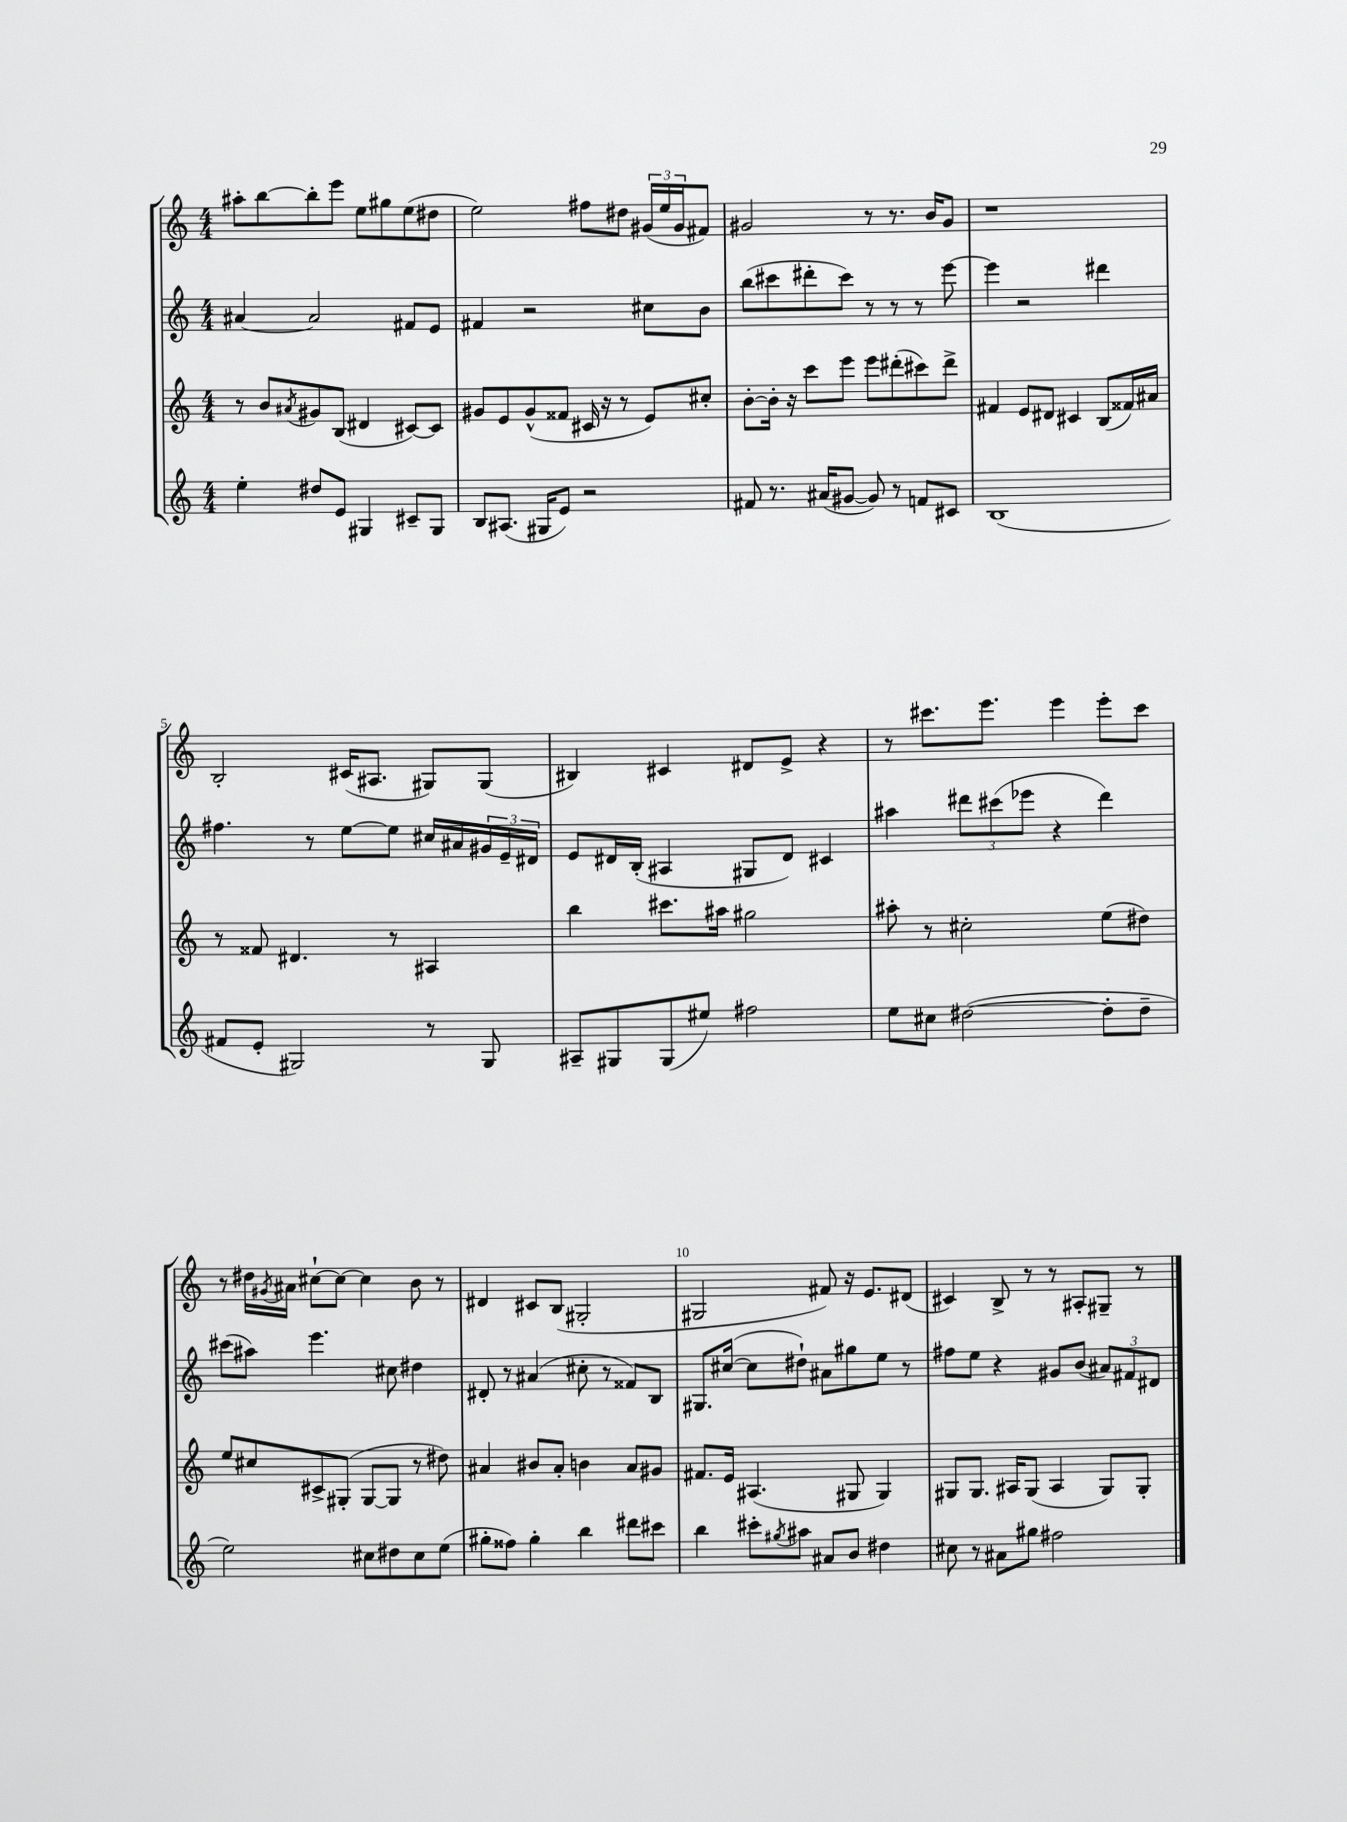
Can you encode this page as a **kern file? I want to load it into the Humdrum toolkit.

**kern	**kern	**kern	**kern
*part4	*part3	*part2	*part1
*staff4	*staff3	*staff2	*staff1
*clefG2	*clefG2	*clefG2	*clefG2
*k[]	*k[]	*k[]	*k[]
*M4/4	*M4/4	*M4/4	*M4/4
=1	=1	=1	=1
4ee'\	8r	[4a#X/	8aa#X'\L
.	8b/L	.	[8bb\
.	8qa#X/	.	.
8dd#X/L	8g#X/	2a#/]	8bb'\]
8e/J	(8B/J	.	8eee\J
4G#X/	4d#X/	.	8ee\L
.	.	.	8gg#X\
8c#X~/L	[8c#X/L)	8f#X/L	(8ee\
8G#/J	8c#/J]	8e/J	8dd#X\J
=2	=2	=2	=2
8B/L	8g#X/L	4f#X/	2ee\)
(8.A#X/J	8e/	.	.
.	(8g#^^/	2r	.
16G#X/KL	.	.	.
8e/J)	8f##X/J	.	.
2r	16c#X/	.	8ff#X\L
.	16r	.	.
.	8r	.	8dd#X\J
.	8e/L)	8cc#X\L	(24g#X/LL
.	.	.	24ee/
.	.	.	24g#/J
.	8cc#X'/J	8b\J	8f#X/J)
=3	=3	=3	=3
8f#X/	[8b'\L	(8bb\L	2g#X/
8.r	16b'\Jk]	8ccc#X\	.
.	16r	.	.
.	8ccc\L	8ddd#X'\	.
(16a#X/KL	.	.	.
[8g#X/J	8eee\J	8ccc#\J)	.
8g#/])	8eee\L	8r	8r
8r	(8ddd#X'\	8r	8.r
8fn/L	8ccc#X\)	8r	.
.	.	.	16b/KL
8c#X/J	8ddd#^\J	[8eee\	8g#/J
=4	=4	=4	=4
(1B	4f#X/	4eee\]	1r
.	8e/L	2r	.
.	8d#X/J	.	.
.	4c#X/	.	.
.	(8B/L	4ddd#X\	.
.	16f##X/L)	.	.
.	16a#X/JJ	.	.
!!LO:LB:g=z
=5	=5	=5	=5
8f#X/L	8r	4.ff#X\	2B'/
8e'/J	8f##X/	.	.
2G#X/)	4.d#X/	.	.
.	.	8r	.
.	.	[8ee\L	(16c#X/KL
.	.	.	8.A#X/J
.	8r	8ee\J]	.
8r	4A#X/	16cc#X/LL	8G#X/L)
.	.	16a#X/	.
8G#/	.	24g#X/	(8G#/J
.	.	24e~/	.
.	.	24d#X/JJ	.
=6	=6	=6	=6
8A#X~/L	4bb\	8e/L	4B#X/)
8G#X/	.	16d#X/L	.
.	.	(16B'/JJ	.
(8G#/	8.ccc#X\L	4A#X/	4c#X/
8ee#X/J)	.	.	.
.	16aa#X\Jk	.	.
2ff#X\	2gg#X\	8G#X/L	8d#X/L
.	.	8d#/J)	8e^/J
.	.	4c#X/	4r
=7	=7	=7	=7
8ee\L	8aa#X'\	4aa#X\	8r
8cc#X\J	8r	.	8.ccc#X\L
([2dd#X\	2cc#X'\	12ddd#X\L	.
.	.	.	8.eee\J
.	.	(12ccc#X\	.
.	.	12eee-X\J	.
.	.	4r	4eee\
8dd#'\L]	(8ee\L	4ddd#\)	8eee'\L
8dd#~\J	8dd#X\J)	.	8ccc#\J
!!LO:LB:g=z
=8	=8	=8	=8
2ee\)	8ee/L	(8ccc#X\L	8r
.	8cc#X/	8aa#X\J)	16dd#X\LL
.	.	.	8qg#X/
.	.	.	16a#X\JJ
.	8c#X^/	4.eee\	[8cc#X`\L
.	(8G#X'/J	.	8cc#\J_
8cc#X\L	[8G#/L	.	4cc#\]
8dd#X\	8G#/J]	8cc#X\	.
8cc#\	8r	4dd#X\	8b\
(8ee\J	8dd#X\)	.	8r
=9	=9	=9	=9
8gg#X'\L	4a#X/	8d#X'/	4d#X/
8ff##X\J)	.	8r	.
4gg#'\	8b#X/L	(4a#X/	8c#X/L
.	8a#'/J	.	(8B/J
4bb\	4bn\	8cc#X'\	2G#X'/
.	.	8r	.
8ddd#X\L	8a#/L	8f##X/L)	.
8ccc#X\J	8g#X/J	8B/J	.
=10	=10	=10	=10
4bb\	8.f#X/L	8.G#X/L	2G#X/
.	16e/Jk	([16cc#X/Jk	.
8ccc#X'\L	(4.A#X/	8cc#\L]	.
8qgg#X/	.	.	.
8aa#X\J	.	8dd#X`\J)	.
8a#X/L	.	8a#X\L	8f#X/)
8b/J	8G#X/	8gg#X\	16r
.	.	.	8.e/L
4dd#X\	4G#/)	8ee\J	.
.	.	8r	(8d#X/J
=11	=11	=11	=11
8cc#X\	8G#X/L	8ff#X\L	4c#X/)
8r	8.G#/J	8ee\J	.
8a#X\L	.	4r	8B^/
.	16A#X/KL	.	.
8gg#X\J	(8G#/J	.	8r
2ff#X\	4A#/	8g#X/L	8r
.	.	(8b/J	8A#X'/L
.	8G#/L)	12a#X/L)	8G#X~/J
.	.	12f#X/	.
.	8G#'/J	.	8r
.	.	12d#X/J	.
==	==	==	==
*-	*-	*-	*-
